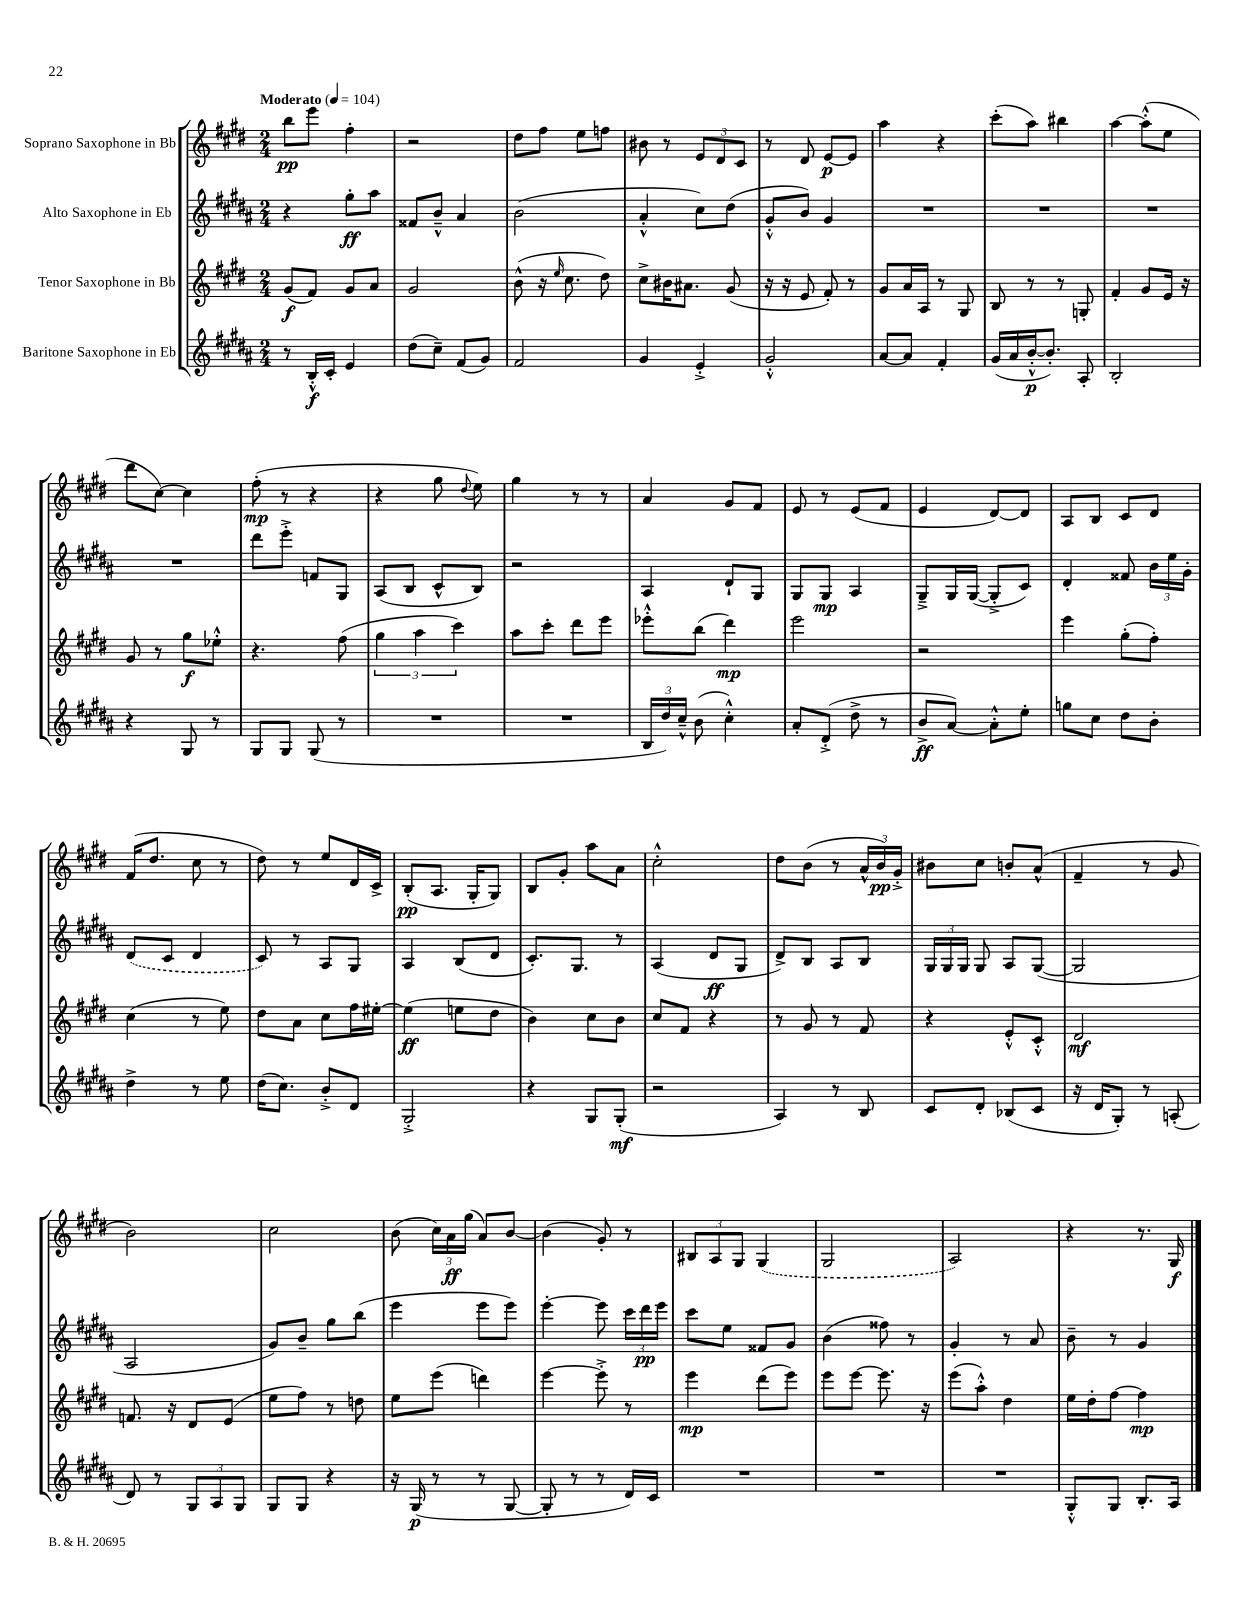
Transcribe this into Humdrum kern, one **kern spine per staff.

**kern	**dynam	**kern	**dynam	**kern	**dynam	**kern	**dynam
*part4	*part4	*part3	*part3	*part2	*part2	*part1	*part1
*staff4	*staff4	*staff3	*staff3	*staff2	*staff2	*staff1	*staff1
*I"Baritone Saxophone in Eb	*	*I"Tenor Saxophone in Bb	*	*I"Alto Saxophone in Eb	*	*I"Soprano Saxophone in Bb	*
*clefG2	*	*clefG2	*	*clefG2	*	*clefG2	*
*k[f#c#g#d#a#]	*	*k[f#c#g#d#]	*	*k[f#c#g#d#a#]	*	*k[f#c#g#d#]	*
*M2/4	*	*M2/4	*	*M2/4	*	*M2/4	*
*MM104	*	*MM104	*	*MM104	*	*MM104	*
=1	=1	=1	=1	=1	=1	=1	=1
!	!	!	!	!	!	!LO:TX:a:B:t=Moderato	!
8r	.	(8g#/L	f	4r	.	8bb\L	pp
16B'^^/LL	f	8f#/J)	.	.	.	8eee\J	.
16c#'/JJ	.	.	.	.	.	.	.
4e/	.	8g#/L	.	8gg#'\L	ff	4ff#'\	.
.	.	8a/J	.	8aa#\J	.	.	.
=2	=2	=2	=2	=2	=2	=2	=2
(8dd#\L	.	2g#/	.	8f##X/L	.	2r	.
8cc#~\J)	.	.	.	8b~^^/J	.	.	.
(8f#/L	.	.	.	4a#/	.	.	.
8g#/J)	.	.	.	.	.	.	.
=3	=3	=3	=3	=3	=3	=3	=3
2f#/	.	(8b^^\	.	(2b\	.	8dd#\L	.
.	.	16r	.	.	.	8ff#\J	.
.	.	16qqee/	.	.	.	.	.
.	.	8.cc#\	.	.	.	.	.
.	.	.	.	.	.	8ee\L	.
.	.	8dd#\)	.	.	.	8ffn\J	.
=4	=4	=4	=4	=4	=4	=4	=4
4g#/	.	8cc#^\L	.	4a#'^^/	.	8b#X\	.
.	.	16b#X\K	.	.	.	8r	.
.	.	8.a#X\J	.	.	.	.	.
4e'^/	.	.	.	8cc#\L)	.	12e/L	.
.	.	.	.	.	.	12d#/	.
.	.	(8g#/	.	(8dd#\J	.	.	.
.	.	.	.	.	.	12c#/J	.
=5	=5	=5	=5	=5	=5	=5	=5
2g#'^^/	.	16r	.	8g#'^^/L	.	8r	.
.	.	16r	.	.	.	.	.
.	.	8e/	.	8b/J)	.	8d#/	.
.	.	8f#'/)	.	4g#/	.	[8e/L	p
.	.	8r	.	.	.	8e/J]	.
=6	=6	=6	=6	=6	=6	=6	=6
[8a#/L	.	8g#/L	.	2r	.	4aa\	.
8a#/J]	.	16a/L	.	.	.	.	.
.	.	16A/JJ	.	.	.	.	.
4f#'/	.	8r	.	.	.	4r	.
.	.	8G#/	.	.	.	.	.
=7	=7	=7	=7	=7	=7	=7	=7
(16g#/LL	.	8B/	.	2r	.	(8ccc#'\L	.
16a#/	.	.	.	.	.	.	.
[16b'^^/J	p	8r	.	.	.	8aa\J)	.
8.b'/J])	.	.	.	.	.	.	.
.	.	8r	.	.	.	4bb#X\	.
8A#'/	.	8Gn'/	.	.	.	.	.
=8	=8	=8	=8	=8	=8	=8	=8
2B'/	.	4f#'/	.	2r	.	[4aa\	.
.	.	8g#/L	.	.	.	(8aa'^^\L]	.
.	.	16e/Jk	.	.	.	8ee\J	.
.	.	16r	.	.	.	.	.
!!LO:LB:g=z
=9	=9	=9	=9	=9	=9	=9	=9
4r	.	8g#/	.	2r	.	8ddd#\L	.
.	.	8r	.	.	.	[8cc#\J)	.
8G#/	.	8gg#\L	f	.	.	4cc#\]	.
8r	.	8ee-X'^^\J	.	.	.	.	.
=10	=10	=10	=10	=10	=10	=10	=10
8G#/L	.	4.r	.	8ddd#\L	.	(8ff#'\	mp
8G#/J	.	.	.	8eee'^\J	.	8r	.
(8G#/	.	.	.	8fn/L	.	4r	.
8r	.	(8ff#\	.	8G#/J	.	.	.
=11	=11	=11	=11	=11	=11	=11	=11
2r	.	6gg#\	.	(8A#/L	.	4r	.
.	.	.	.	8B/J	.	.	.
.	.	6aa\	.	.	.	.	.
.	.	.	.	8c#^^/L	.	8gg#\	.
.	.	6ccc#\)	.	.	.	.	.
.	.	.	.	.	.	8qqdd#/	.
.	.	.	.	8B/J)	.	8ee\)	.
=12	=12	=12	=12	=12	=12	=12	=12
2r	.	8aa\L	.	2r	.	4gg#\	.
.	.	8ccc#'\J	.	.	.	.	.
.	.	8ddd#\L	.	.	.	8r	.
.	.	8eee\J	.	.	.	8r	.
=13	=13	=13	=13	=13	=13	=13	=13
24B/LL	.	8eee-X'^^\L	.	4A#/	.	4a/	.
24dd#/)	.	.	.	.	.	.	.
24cc#~^^/JJ	.	.	.	.	.	.	.
(8b\	.	(8bb\J	.	.	.	.	.
4cc#'^^\)	.	4ddd#\)	mp	8d#`/L	.	8g#/L	.
.	.	.	.	8G#/J	.	8f#/J	.
=14	=14	=14	=14	=14	=14	=14	=14
8a#'/L	.	2eee\	.	8G#/L	.	8e/	.
(8d#'^/J	.	.	.	8G#/J	mp	8r	.
8dd#^\	.	.	.	4A#/	.	(8e/L	.
8r	.	.	.	.	.	8f#/J	.
=15	=15	=15	=15	=15	=15	=15	=15
8b^/L	ff	2r	.	8G#~^/L	.	4e/	.
[8a#/J)	.	.	.	16G#/L	.	.	.
.	.	.	.	([16G#/JJ	.	.	.
8a#'^^\L]	.	.	.	8G#'^/L]	.	[8d#/L)	.
8ee'\J	.	.	.	8c#/J)	.	8d#/J]	.
=16	=16	=16	=16	=16	=16	=16	=16
8ggn\L	.	4eee\	.	4d#'/	.	8A/L	.
8cc#\J	.	.	.	.	.	8B/J	.
8dd#\L	.	(8gg#'\L	.	8f##X/	.	8c#/L	.
8b'\J	.	8ff#'\J)	.	24b\LL	.	8d#/J	.
.	.	.	.	24ee\	.	.	.
.	.	.	.	24g#'\JJ	.	.	.
!!LO:LB:g=z
=17	=17	=17	=17	=17	=17	=17	=17
4dd#^\	.	(4cc#\	.	(8d#/L	.	(16f#/KL	.
.	.	.	.	.	.	8.dd#/J	.
.	.	.	.	8c#/J	.	.	.
8r	.	8r	.	4d#/	.	8cc#\	.
8ee\	.	8ee\)	.	.	.	8r	.
=18	=18	=18	=18	=18	=18	=18	=18
(16dd#\KL	.	8dd#\L	.	8c#/)	.	8dd#\)	.
8.cc#\J)	.	.	.	.	.	.	.
.	.	8a\J	.	8r	.	8r	.
8b'^/L	.	8cc#\L	.	8A#/L	.	8ee/L	.
8d#/J	.	16ff#\L	.	8G#/J	.	16d#/L	.
.	.	[16ee#X'\JJ	.	.	.	16c#^/JJ	.
=19	=19	=19	=19	=19	=19	=19	=19
2G#'^/	.	(4ee#\]	ff	4A#/	.	(8B'/L	pp
.	.	.	.	.	.	8.A/J	.
.	.	8een\L	.	(8B/L	.	.	.
.	.	.	.	.	.	16G#'/KL	.
.	.	8dd#\J	.	8d#/J	.	8G#/J)	.
=20	=20	=20	=20	=20	=20	=20	=20
4r	.	4b\)	.	8.c#'/L)	.	8B/L	.
.	.	.	.	.	.	8g#'/J	.
.	.	.	.	8.G#/J	.	.	.
8G#/L	.	8cc#\L	.	.	.	8aa\L	.
(8G#'/J	mf	8b\J	.	8r	.	8a\J	.
=21	=21	=21	=21	=21	=21	=21	=21
2r	.	8cc#/L	.	(4A#/	.	2cc#'^^\	.
.	.	8f#/J	.	.	.	.	.
.	.	4r	.	8d#/L	ff	.	.
.	.	.	.	8G#/J	.	.	.
=22	=22	=22	=22	=22	=22	=22	=22
4A#/)	.	8r	.	8d#^/L)	.	8dd#\L	.
.	.	8g#/	.	8B/J	.	(8b\J	.
8r	.	8r	.	8A#/L	.	8r	.
8B/	.	8f#/	.	8B/J	.	24a^^/LL	.
.	.	.	.	.	.	24b/)	pp
.	.	.	.	.	.	24g#'^/JJ	.
=23	=23	=23	=23	=23	=23	=23	=23
8c#/L	.	4r	.	24G#/LL	.	8b#X\L	.
.	.	.	.	24G#/	.	.	.
.	.	.	.	24G#/JJ	.	.	.
8d#'/J	.	.	.	8G#/	.	8cc#\J	.
(8B-X/L	.	8e'^^/L	.	8A#/L	.	8bn'/L	.
8c#/J	.	8c#'^^/J	.	([8G#/J	.	(8a^^/J	.
=24	=24	=24	=24	=24	=24	=24	=24
16r	.	2d#/	mf	2G#/]	.	4f#~/	.
16d#/KL	.	.	.	.	.	.	.
8G#'/J)	.	.	.	.	.	.	.
8r	.	.	.	.	.	8r	.
(8An'/	.	.	.	.	.	8g#/	.
!!LO:LB:g=z
=25	=25	=25	=25	=25	=25	=25	=25
8d#/)	.	8.fn/	.	2A#/	.	2b\)	.
8r	.	.	.	.	.	.	.
.	.	16r	.	.	.	.	.
12G#/L	.	8d#/L	.	.	.	.	.
12A#/	.	.	.	.	.	.	.
.	.	(8e/J	.	.	.	.	.
12G#/J	.	.	.	.	.	.	.
=26	=26	=26	=26	=26	=26	=26	=26
8G#/L	.	8ee\L	.	8g#/L)	.	2cc#\	.
8G#/J	.	8ff#\J)	.	8b~/J	.	.	.
4r	.	8r	.	8gg#\L	.	.	.
.	.	8ddn\	.	(8bb\J	.	.	.
=27	=27	=27	=27	=27	=27	=27	=27
16r	.	8ee\L	.	4eee\	.	(8b\	.
(16G#/	p	.	.	.	.	.	.
8r	.	(8eee\J	.	.	.	24cc#\LL)	.
.	.	.	.	.	.	24a\	ff
.	.	.	.	.	.	(24gg#\JJ	.
8r	.	4dddn\)	.	8eee\L	.	8a/L)	.
[8G#/	.	.	.	8eee\J)	.	[8b/J	.
=28	=28	=28	=28	=28	=28	=28	=28
8G#'/]	.	[4eee\	.	[4eee'\	.	(4b\]	.
8r	.	.	.	.	.	.	.
8r	.	8eee'^\]	.	8eee\]	.	8g#'/)	.
16d#/LL)	.	8r	.	24ccc#\LL	.	8r	.
.	.	.	.	24ddd#\	pp	.	.
16c#/JJ	.	.	.	.	.	.	.
.	.	.	.	24eee\JJ	.	.	.
=29	=29	=29	=29	=29	=29	=29	=29
2r	.	4eee\	mp	8ccc#\L	.	12B#X/L	.
.	.	.	.	.	.	12A/	.
.	.	.	.	8ee\J	.	.	.
.	.	.	.	.	.	12G#/J	.
.	.	(8ddd#\L	.	8f##X/L	.	(4G#/	.
.	.	8eee\J)	.	8g#/J	.	.	.
=30	=30	=30	=30	=30	=30	=30	=30
2r	.	8eee\L	.	(4b\	.	2G#/	.
.	.	[8eee\J	.	.	.	.	.
.	.	8.eee\]	.	8ff##X\)	.	.	.
.	.	.	.	8r	.	.	.
.	.	16r	.	.	.	.	.
=31	=31	=31	=31	=31	=31	=31	=31
2r	.	(8eee\L	.	4g#'/	.	2A/)	.
.	.	8aa'^^\J)	.	.	.	.	.
.	.	4dd#\	.	8r	.	.	.
.	.	.	.	8a#/	.	.	.
=32	=32	=32	=32	=32	=32	=32	=32
8G#'^^/L	.	16ee\LL	.	8b~\	.	4r	.
.	.	16dd#'\J	.	.	.	.	.
8G#/J	.	[8ff#\J	.	8r	.	.	.
8.B'/L	.	4ff#\]	mp	4g#/	.	8.r	.
16A#/Jk	.	.	.	.	.	16G#/	f
==	==	==	==	==	==	==	==
*-	*-	*-	*-	*-	*-	*-	*-
